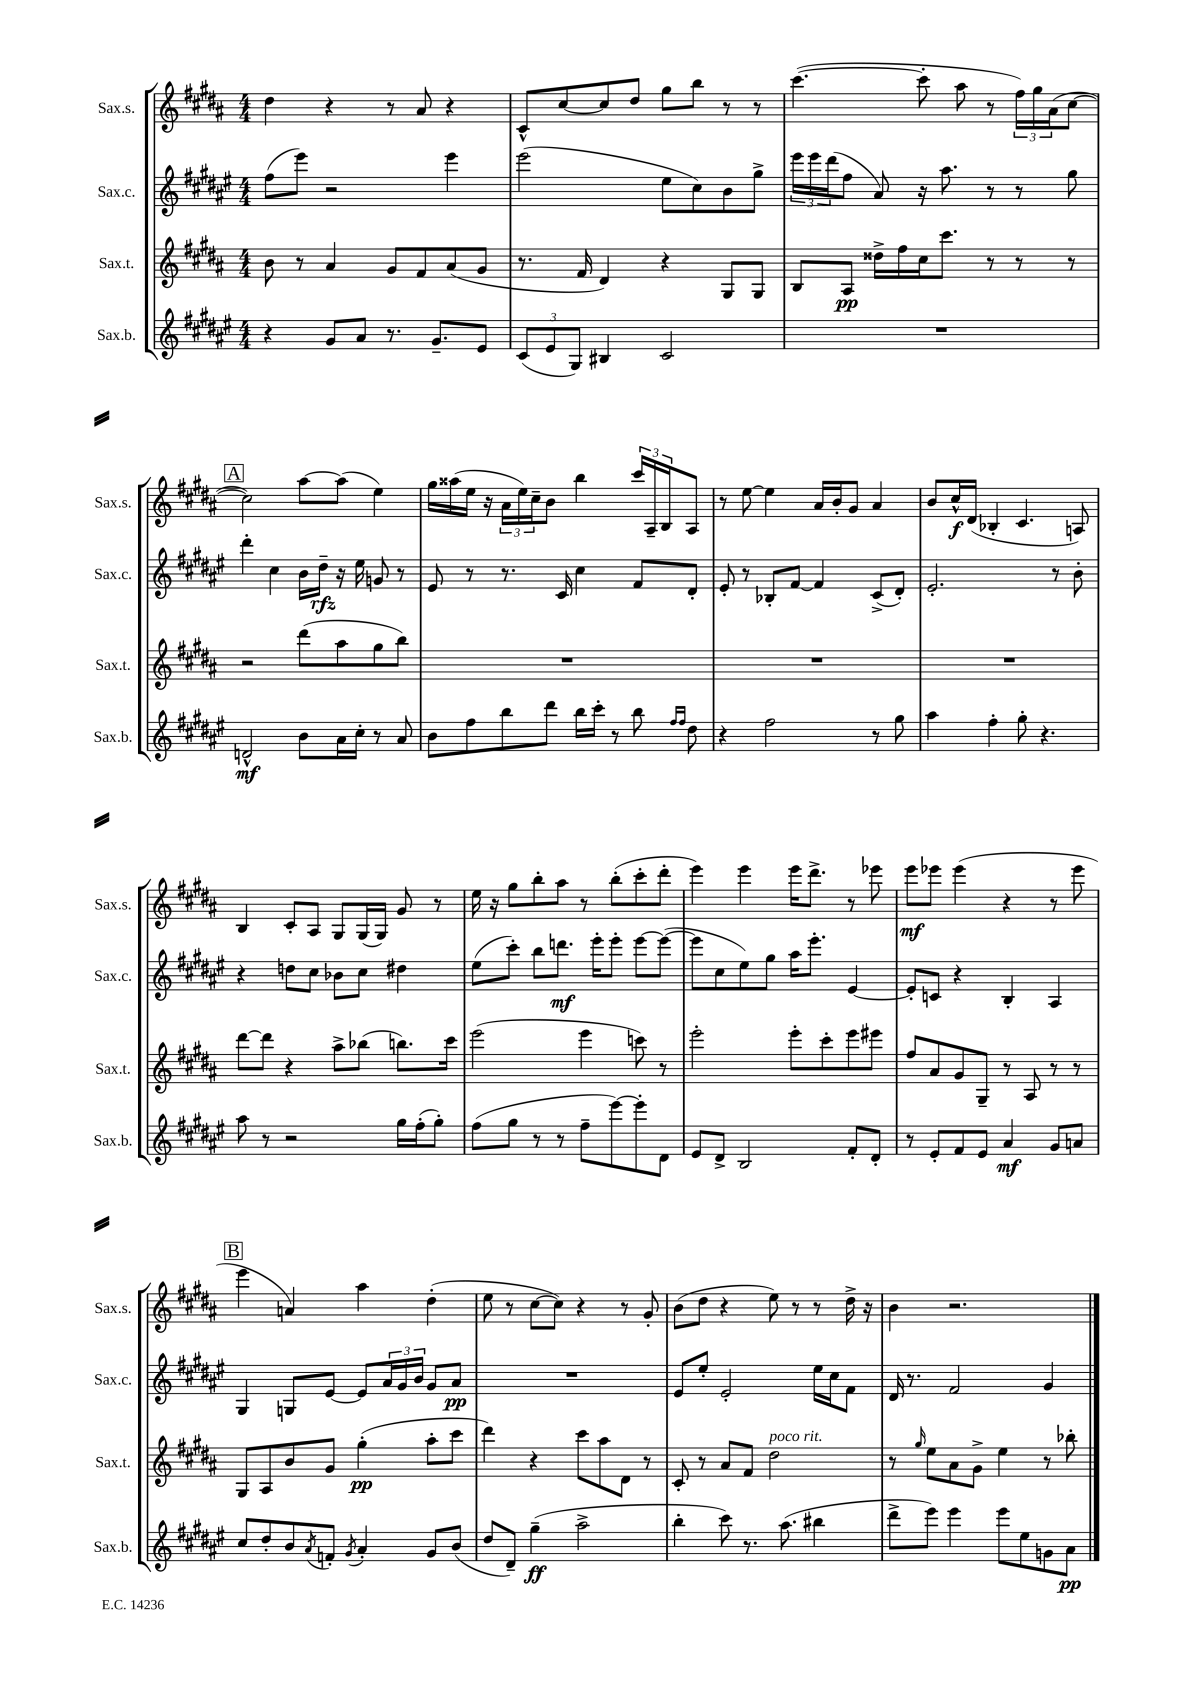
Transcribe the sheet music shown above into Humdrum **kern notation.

**kern	**kern	**kern	**kern
*staff4	*staff3	*staff2	*staff1
*clefG2	*clefG2	*clefG2	*clefG2
*k[f#c#g#d#a#e#]	*k[f#c#g#d#a#]	*k[f#c#g#d#a#e#]	*k[f#c#g#d#a#]
*M4/4	*M4/4	*M4/4	*M4/4
4r	8b\	(8ff#\L	4dd#\
.	8r	8eee#\J)	.
8g#/L	4a#/	2r	4r
8a#/J	.	.	.
8.r	8g#/L	.	8r
.	8f#/	.	8a#/
8.g#~/L	.	.	.
.	(8a#/	4eee#\	4r
8e#/J	8g#/J	.	.
=	=	=	=
(12c#/L	8.r	(2eee#\	8c#^^/L
12e#/	.	.	.
.	.	.	[8cc#/
12G#/J)	.	.	.
.	16f#/	.	.
4B#/	4d#/)	.	8cc#/]
.	.	.	8dd#/J
2c#/	4r	8ee#\L	8gg#\L
.	.	8cc#\)	8bb\J
.	8G#/L	8b\	8r
.	8G#/J	8gg#^\J	8r
=	=	=	=
1r	8B/L	24eee#\LL	([4.ccc#\
.	.	24eee#\	.
.	.	(24ddd#\J	.
.	8A#/J	8ff#\J	.
.	16dd##^\LL	8a#/)	.
.	16ff#\	.	.
.	16cc#\J	16r	8ccc#'\]
.	8.ccc#\J	8.aa#\	.
.	.	.	8aa#\
.	8r	8r	8r
.	8r	8r	24ff#\LL)
.	.	.	24gg#\
.	.	.	(24a#\J
.	8r	8gg#\	[8cc#\J
=	=	=	=
2d^^/	2r	4ddd#'\	2cc#\])
.	.	4cc#\	.
8b\L	(8ddd#\L	16b\LL	[8aa#\L
.	.	16dd#~\JJ	.
16a#\L	8aa#\	16r	(8aa#\]J
16cc#'\JJ	.	16ee#\	.
8r	8gg#\	8g/	4ee\)
8a#/	8bb\J)	8r	.
=	=	=	=
8b\L	1r	8e#/	16gg#\LL
.	.	.	(16aa##\
8ff#\	.	8r	16ee\JJ
.	.	.	16r
8bb\	.	8.r	24a#\LL
.	.	.	24ee\)
.	.	.	24cc#~\J
8ddd#\J	.	.	8b\J
.	.	16c#/	.
16bb\LL	.	4cc#\	4bb\
16ccc#'\JJ	.	.	.
8r	.	.	.
8bb\	.	8f#/L	24ccc#/LL
.	.	.	24A#~/
.	.	.	24B/J
16qqff#/LL	.	.	.
16qqff#/JJ	.	.	.
8dd#\	.	8d#'/J	8A#/J
=	=	=	=
4r	1r	8e#'/	8r
.	.	8r	[8ee\
2ff#\	.	8B-'/L	4ee\]
.	.	[8f#/J	.
.	.	4f#/]	16a#/LL
.	.	.	16b'/J
.	.	.	8g#/J
8r	.	(8c#^/L	4a#/
8gg#\	.	8d#'/J)	.
=	=	=	=
4aa#\	1r	2.e#'/	8b/L
.	.	.	16cc#^^/L
.	.	.	(16d#/JJ
4ff#'\	.	.	4B-'/
8gg#'\	.	.	4.c#/
4.r	.	.	.
.	.	8r	.
.	.	8b'\	8A/)
=	=	=	=
8aa#\	[8ddd#\L	4r	4B/
8r	8ddd#\]J	.	.
2r	4r	8dd\L	8c#'/L
.	.	8cc#\J	8A#/J
.	8aa#^\L	8b-\L	8G#/L
.	(8bb-\J	8cc#\J	(16G#/L
.	.	.	16G#/JJ)
16gg#\LL	8.bb\L)	4dd#\	8g#/
(16ff#'\J	.	.	.
8gg#'\J)	.	.	8r
.	16ccc#\Jk	.	.
=	=	=	=
(8ff#\L	(2eee\	(8ee#\L	16ee\
.	.	.	16r
8gg#\J	.	8ccc#'\J)	8gg#\L
8r	.	8bb\L	8bb'\
8r	.	8.ddd\J	8aa#\J
8ff#~\L	4eee\	.	8r
.	.	16eee#'\LK	.
[8eee#\)	.	8eee#'\J	(8bb'\L
8eee#'\]	8ccc\)	[8eee#\L	8ccc#'\
8d#\J	8r	(8eee#\_J	8ddd#'\J
=	=	=	=
8e#/L	2eee'\	8eee#\]L	4eee\)
8d#^/J	.	8cc#\	.
2B/	.	8ee#\)	4eee\
.	.	8gg#\J	.
.	8eee'\L	16aa#\LK	16eee\LK
.	.	8.eee#'\J	8.ddd#^\J
.	8ccc#'\	.	.
8f#'/L	8eee\	[4e#/	8r
8d#'/J	8eee#\J	.	8eee-\
=	=	=	=
8r	8ff#/L	8e#'/]L	8eee\L
8e#'/L	8a#/	8c/J	8eee-\J
8f#/	8g#/	4r	(4eee-\
8e#/J	8G#~/J	.	.
4a#/	8r	4B'/	4r
.	8A#/	.	.
8g#/L	8r	4A#/	8r
8a/J	8r	.	8eee-\
=	=	=	=
8cc#/L	8G#/L	4G#/	4eee\
8dd#'/	8A#/	.	.
8b/	8b/	8G/L	4a/)
8qa#/	.	.	.
8f'/J	8g#/J	[8e#/J	.
8qg#/	.	.	.
4a#'/	(4gg#'\	8e#/]L	4aa#\
.	.	24a#/L	.
.	.	24g#/	.
.	.	24b/JJ	.
8g#/L	8aa#'\L	8g#/L	(4dd#'\
(8b/J	8ccc#\J	8a#/J	.
=	=	=	=
8dd#/L	4ddd#\)	1r	8ee\
8d#~/J)	.	.	8r
(4gg#~\	4r	.	[8cc#\L
.	.	.	8cc#\]J)
2aa#^\	8ccc#\L	.	4r
.	8aa#\	.	.
.	8d#\J	.	8r
.	8r	.	8g#'/
=	=	=	=
4bb'\	8c#'/	8e#/L	(8b\L
.	8r	8ee#'/J	8dd#\J
8ccc#\)	8a#/L	2e#'/	4r
8.r	8f#/J	.	.
.	2dd#\	.	8ee\)
(8.aa#\	.	.	.
.	.	.	8r
4bb#\	.	16ee#\LL	8r
.	.	16cc#\J	.
.	.	8f#\J	16dd#^\
.	.	.	16r
=	=	=	=
8ddd#^\L	8r	16d#/	4b\
.	.	8.r	.
.	16qqgg#/	.	.
8eee#\J)	8ee\L	.	.
4eee#\	8a#\	2f#/	2.r
.	8g#^\J	.	.
8eee#\L	4ee\	.	.
8ee#\	.	.	.
8g\	8r	4g#/	.
8a#\J	8bb-'\	.	.
==	==	==	==
*-	*-	*-	*-
